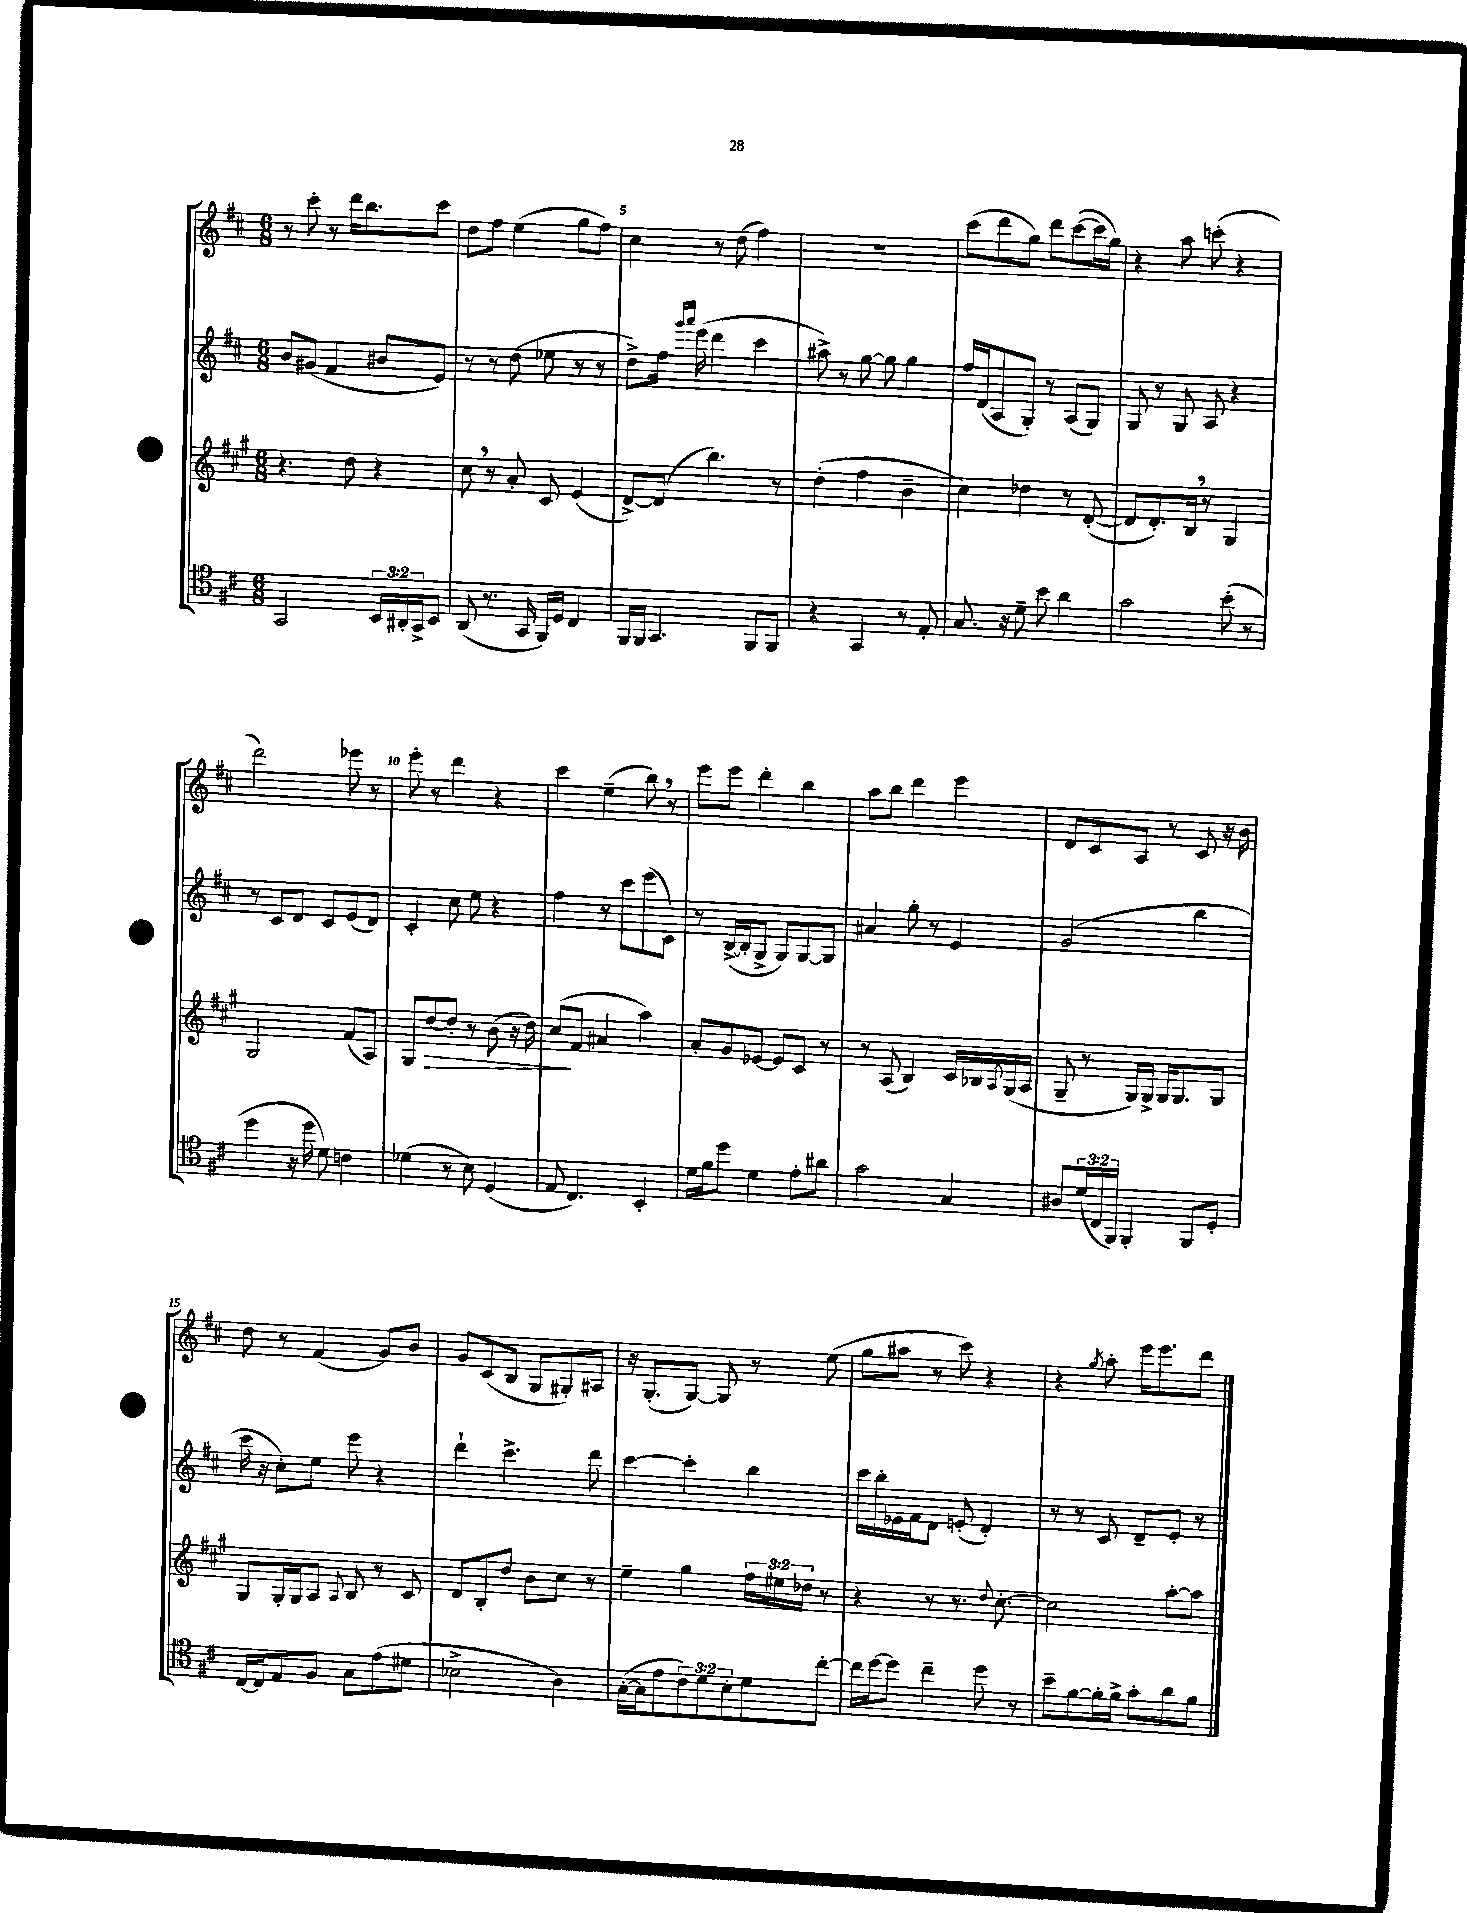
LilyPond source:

<<
\new StaffGroup <<
\new Staff = "s0" {
    \clef treble \key d \major \numericTimeSignature \time 6/8
    r8 cis'''8-. r8 d'''16 b''8. cis'''8 |
    d''8 fis''8 e''4( g''8 fis''8) |
    cis''4 r8 d''8( fis''4) |
    R2. |
    cis'''8( d'''8 g''8) d'''8 cis'''8~( cis'''16 g''16) |
    r4 a''8 c'''8-.( r4 |
    d'''2) ees'''8 r8 |
    e'''8-. r8 d'''4 r4 |
    cis'''4 e''4--( b''8) \breathe r8 |
    e'''8 e'''8 d'''4-. b''4 |
    a''8 b''8 d'''4 e'''4 |
    d'8 cis'8 a8 r8 cis'8 r16 b'16 |
    d''8 r8 fis'4( g'8) b'8 |
    g'8 cis'8( b8 g8 gis8-.) ais8 |
    r16 g8.-.( g8~) g8 r8 e''8( |
    g''8 ais''8 r8 cis'''8) r4 |
    r4 \acciaccatura { g''8 } a''8-. e'''16 e'''8. d'''8 \bar "|." |
}
\new Staff = "s1" {
    \clef treble \key d \major \numericTimeSignature \time 6/8
    b'8 gis'8( fis'4 bis'8 e'8) |
    r8 r8 d''8( ees''8 r8 r8 |
    d''8->) fis''16 \grace { g'''16 a'''16 } e'''16( d'''4 cis'''4 |
    ais''8->) r8 g''8~ g''8 g''4 |
    fis''16 d'16( a8 g8-.) r8 a8( g8) |
    g8 r8 g8 a8 r4 |
    r8 cis'8 d'8 cis'8 e'8( d'8) |
    cis'4-. cis''8 e''8 r4 |
    fis''4 r8 cis'''8 e'''8( cis'8) |
    r8 b16~->( b16-. g8-> g8) g8~ g8 |
    ais'4 g''8-. r8 e'4 |
    g'2( b''4 |
    cis'''16 r16 cis''8-.) e''8 e'''8 r4 |
    d'''4-! cis'''4.-> d'''8 |
    cis'''4~ cis'''4-. b''4 |
    cis'''16 b''16-. ees'16 fis'16 d'8 e'8-.( d'4-.) |
    r8 r8 cis'8 d'8-- e'8-. r8 \bar "|." |
}
\new Staff = "s2" {
    \clef treble \key a \major \numericTimeSignature \time 6/8 \override Staff.TupletNumber.text = #tuplet-number::calc-fraction-text
    r4. d''8 r4 |
    cis''8 \breathe r8 a'8-. cis'8 e'4( |
    d'8~->) d'8( b''4.) r8 |
    d''4-.( fis''4 b'4-- |
    cis''4) des''4 r8 d'8~-.( |
    d'8 d'8.-.) b16 \breathe r8 gis4 |
    gis2 fis'8( a8) |
    gis8 d''8~\> d''8-. r8 b'8( r16 d''16) |
    cis''8\!( fis'8 ais'4 a''4) |
    a'8-. gis'8 ees'8~ ees'8 cis'8 r8 |
    r8 a8( b4) cis'16 bes16 \acciaccatura { a8 } gis16( a16 |
    gis8-- r8 gis16) gis16-> gis16 gis8. gis8 |
    gis8 gis16-. gis16 a8 \appoggiatura { a8 } b8 r8 cis'8 |
    d'8 b8-. d''8 b'8 cis''8 r8 |
    e''4-- gis''4 \tuplet 3/2 { fis''16 eis''16 des''16 } r8 |
    r4 r8 r8. \appoggiatura { d''8 } cis''8.~-. |
    cis''2 a''8~-. a''8 \bar "|." |
}
\new Staff = "s3" {
    \clef tenor \key d \major \numericTimeSignature \time 6/8 \override Staff.TupletNumber.text = #tuplet-number::calc-fraction-text
    g,2 \tuplet 3/2 { b,16 ais,16-. g,16-> } b,8 |
    a,8( r8. g,16 fis,16) d16 cis4 |
    fis,16 fis,16 g,4. fis,8 fis,8 |
    r4 g,4 r8 e8-. |
    g8. r16 d'8-- b'8 a'4 |
    g'2 b'8-.( r8 |
    d''4 r16 d''16 d'8) c'4 |
    des'4( r8 b8) d4( |
    e8 cis4.) b,4-. |
    d'16 fis'16 d''8 d'4 e'8-. ais'8 |
    g'2 g4 |
    ais8 \tuplet 3/2 { d'16( cis16 fis,16) } fis,4-. fis,8 d8-. |
    cis16~ cis16 e8 fis8 g8 e'8( dis'8 |
    bes2-> a4) |
    g16~-.( g16 e'8 \tuplet 3/2 { cis'8) d'8 b8-. } d'8 cis''8~-. |
    cis''16 d''16~ d''8 cis''4-- d''8 r8 |
    b'8-- fis'8~ fis'16-. fis'16-> g'8-. a'8 fis'8 \bar "|." |
}
>>
>>
\layout { \context { \Score currentBarNumber = #3 \override BarNumber.break-visibility = ##(#f #t #t) barNumberVisibility = #(every-nth-bar-number-visible 5) } }
